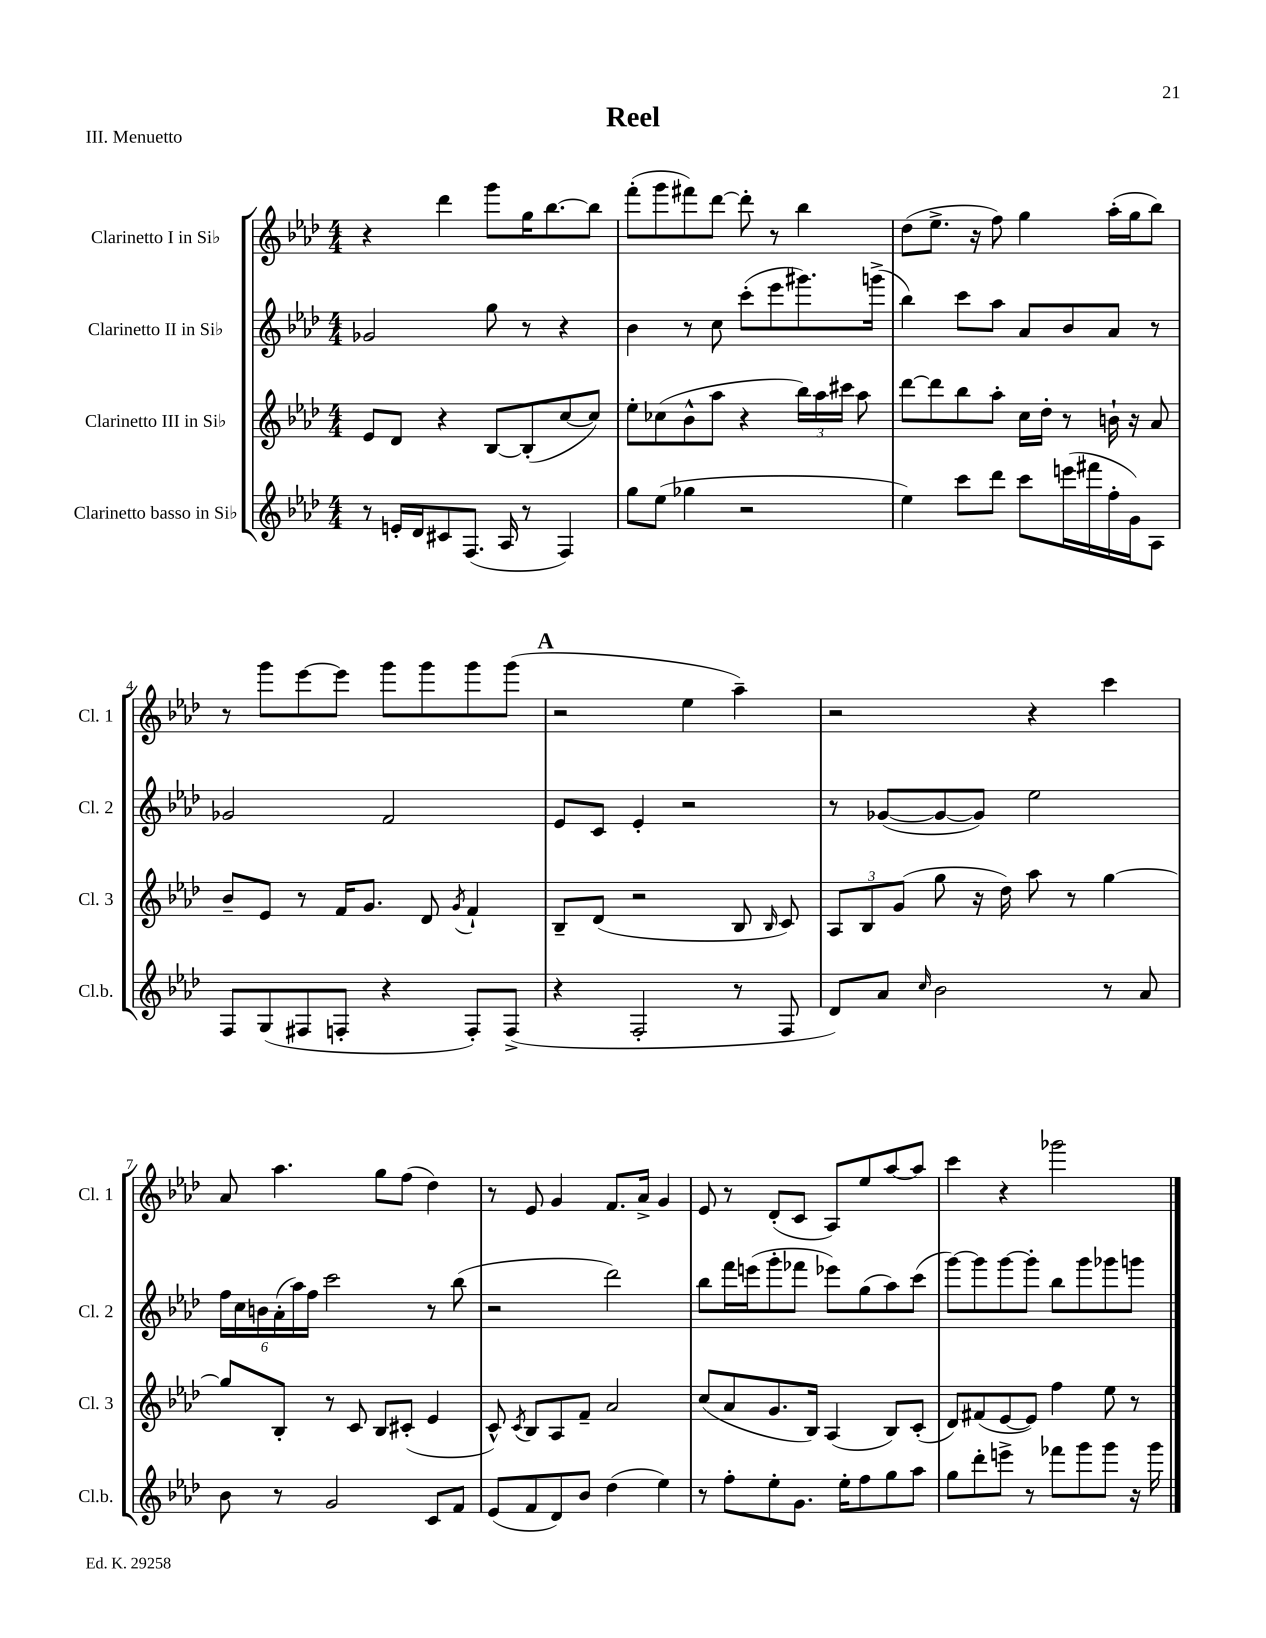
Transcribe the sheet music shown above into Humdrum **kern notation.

**kern	**kern	**kern	**kern
*staff4	*staff3	*staff2	*staff1
*clefG2	*clefG2	*clefG2	*clefG2
*k[b-e-a-d-]	*k[b-e-a-d-]	*k[b-e-a-d-]	*k[b-e-a-d-]
*M4/4	*M4/4	*M4/4	*M4/4
8r	8e-/L	2g-/	4r
16e'/LL	8d-/J	.	.
16d-/J	.	.	.
8c#/	4r	.	4ddd-\
(8.F/J	.	.	.
.	[8B-/L	8gg\	8ggg\L
16A-/	.	.	.
8r	(8B-'/]	8r	16gg\K
.	.	.	[8.bb-\
4F/)	[8cc/	4r	.
.	8cc/]J)	.	8bb-\]J
=	=	=	=
8gg\L	8ee-'\L	4b-\	(8fff'\L
(8ee-\J	(8cc-\	.	8ggg\
4gg-\	8b-^^\	8r	8fff#\)
.	8aa-\J	8cc\	[8ddd-\J
2r	4r	(8ccc'\L	8ddd-'\]
.	.	8eee-\	8r
.	24bb-\LL)	8.ggg#\)	4bb-\
.	24aa-\	.	.
.	24ccc#\JJ	.	.
.	8aa-\	.	.
.	.	(16ggg^\Jk	.
=	=	=	=
4ee-\)	[8ddd-\L	4bb-\)	(8dd-\L
.	8ddd-\]	.	8.ee-^\J
8ccc\L	8bb-\	8ccc\L	.
.	.	.	16r
8ddd-\J	8aa-'\J	8aa-\J	8ff\)
8ccc\L	16cc\LL	8a-/L	4gg\
.	16dd-'\JJ	.	.
(16eee\L	8r	8b-/	.
16fff#\	.	.	.
16ff'\	16b`\	8a-/J	(16aa-'\LL
16g\J)	16r	.	16gg\J
8A-\J	8a-/	8r	8bb-\J)
=	=	=	=
8F/L	8b-~/L	2g-/	8r
(8G/	8e-/J	.	8ggg\L
8F#/	8r	.	[8eee-\
8F'/J	16f/LK	.	8eee-\]J
.	8.g/J	.	.
4r	.	2f/	8ggg\L
.	8d-/	.	8ggg\
.	8qg/	.	.
8F'/L)	4f`/	.	8ggg\
(8F^/J	.	.	(8ggg\J
=	=	=	=
4r	8B-~/L	8e-/L	2r
.	(8d-/J	8c/J	.
2F'/	2r	4e-'/	.
.	.	2r	4ee-\
8r	8B-/	.	4aa-~\)
.	16qqB-/	.	.
8F/	8c/)	.	.
=	=	=	=
8d-/L)	12A-/L	8r	2r
.	12B-/	.	.
8a-/J	.	([8g-/L	.
.	(12g/J	.	.
16qqcc/	.	.	.
2b-\	8gg\	8g-/_	.
.	16r	8g-/]J)	.
.	16dd-\)	.	.
.	8aa-\	2ee-\	4r
.	8r	.	.
8r	[4gg\	.	4ccc\
8a-/	.	.	.
=	=	=	=
8b-\	8gg/]L	24ff\LL	8a-/
.	.	24cc\	.
.	.	24b\	.
8r	8B-'/J	(24a-'\	4.aa-\
.	.	24aa-\)	.
.	.	24ff\JJ	.
2g/	8r	2ccc\	.
.	8c/	.	.
.	8B-/L	.	8gg\L
.	(8c#'/J	.	(8ff\J
8c/L	4e-/	8r	4dd-\)
8f/J	.	(8bb-\	.
=	=	=	=
(8e-/L	8c^^/)	2r	8r
.	8qc/	.	.
8f/	8B-/L	.	8e-/
8d-/)	8A-/	.	4g/
8b-/J	8f~/J	.	.
(4dd-\	2a-/	2ddd-\)	8.f/L
.	.	.	16a-^/Jk
4ee-\)	.	.	4g/
=	=	=	=
8r	(8cc/L	8bb-\L	8e-/
8ff'\L	8a-/	16fff\L	8r
.	.	(16eee\J	.
8ee-'\	8.g/	8ggg'\	(8d-'/L
8.g\J	.	8fff-\J	8c/J
.	16B-/Jk)	.	.
.	(4A-/	8eee-\L)	8A-/L)
16ee-'\LK	.	.	.
8ff\	.	(8gg\	8ee-/
8gg\	8B-/L)	8aa-\)	[8aa-/
8aa-\J	(8c'/J	(8ccc\J	8aa-/]J
=	=	=	=
8gg\L	8d-/L)	[8ggg\L)	4ccc\
8ddd-'\	(8f#/	8ggg\]	.
8eee^\J	[8e-/	[8ggg\	4r
8r	8e-/]J)	8ggg'\]J	.
8fff-\L	4ff\	8bb-\L	2ggg-\
8ggg\	.	8ggg\	.
8ggg\J	8ee-\	8ggg-\	.
16r	8r	8ggg\J	.
16ggg\	.	.	.
==	==	==	==
*-	*-	*-	*-
